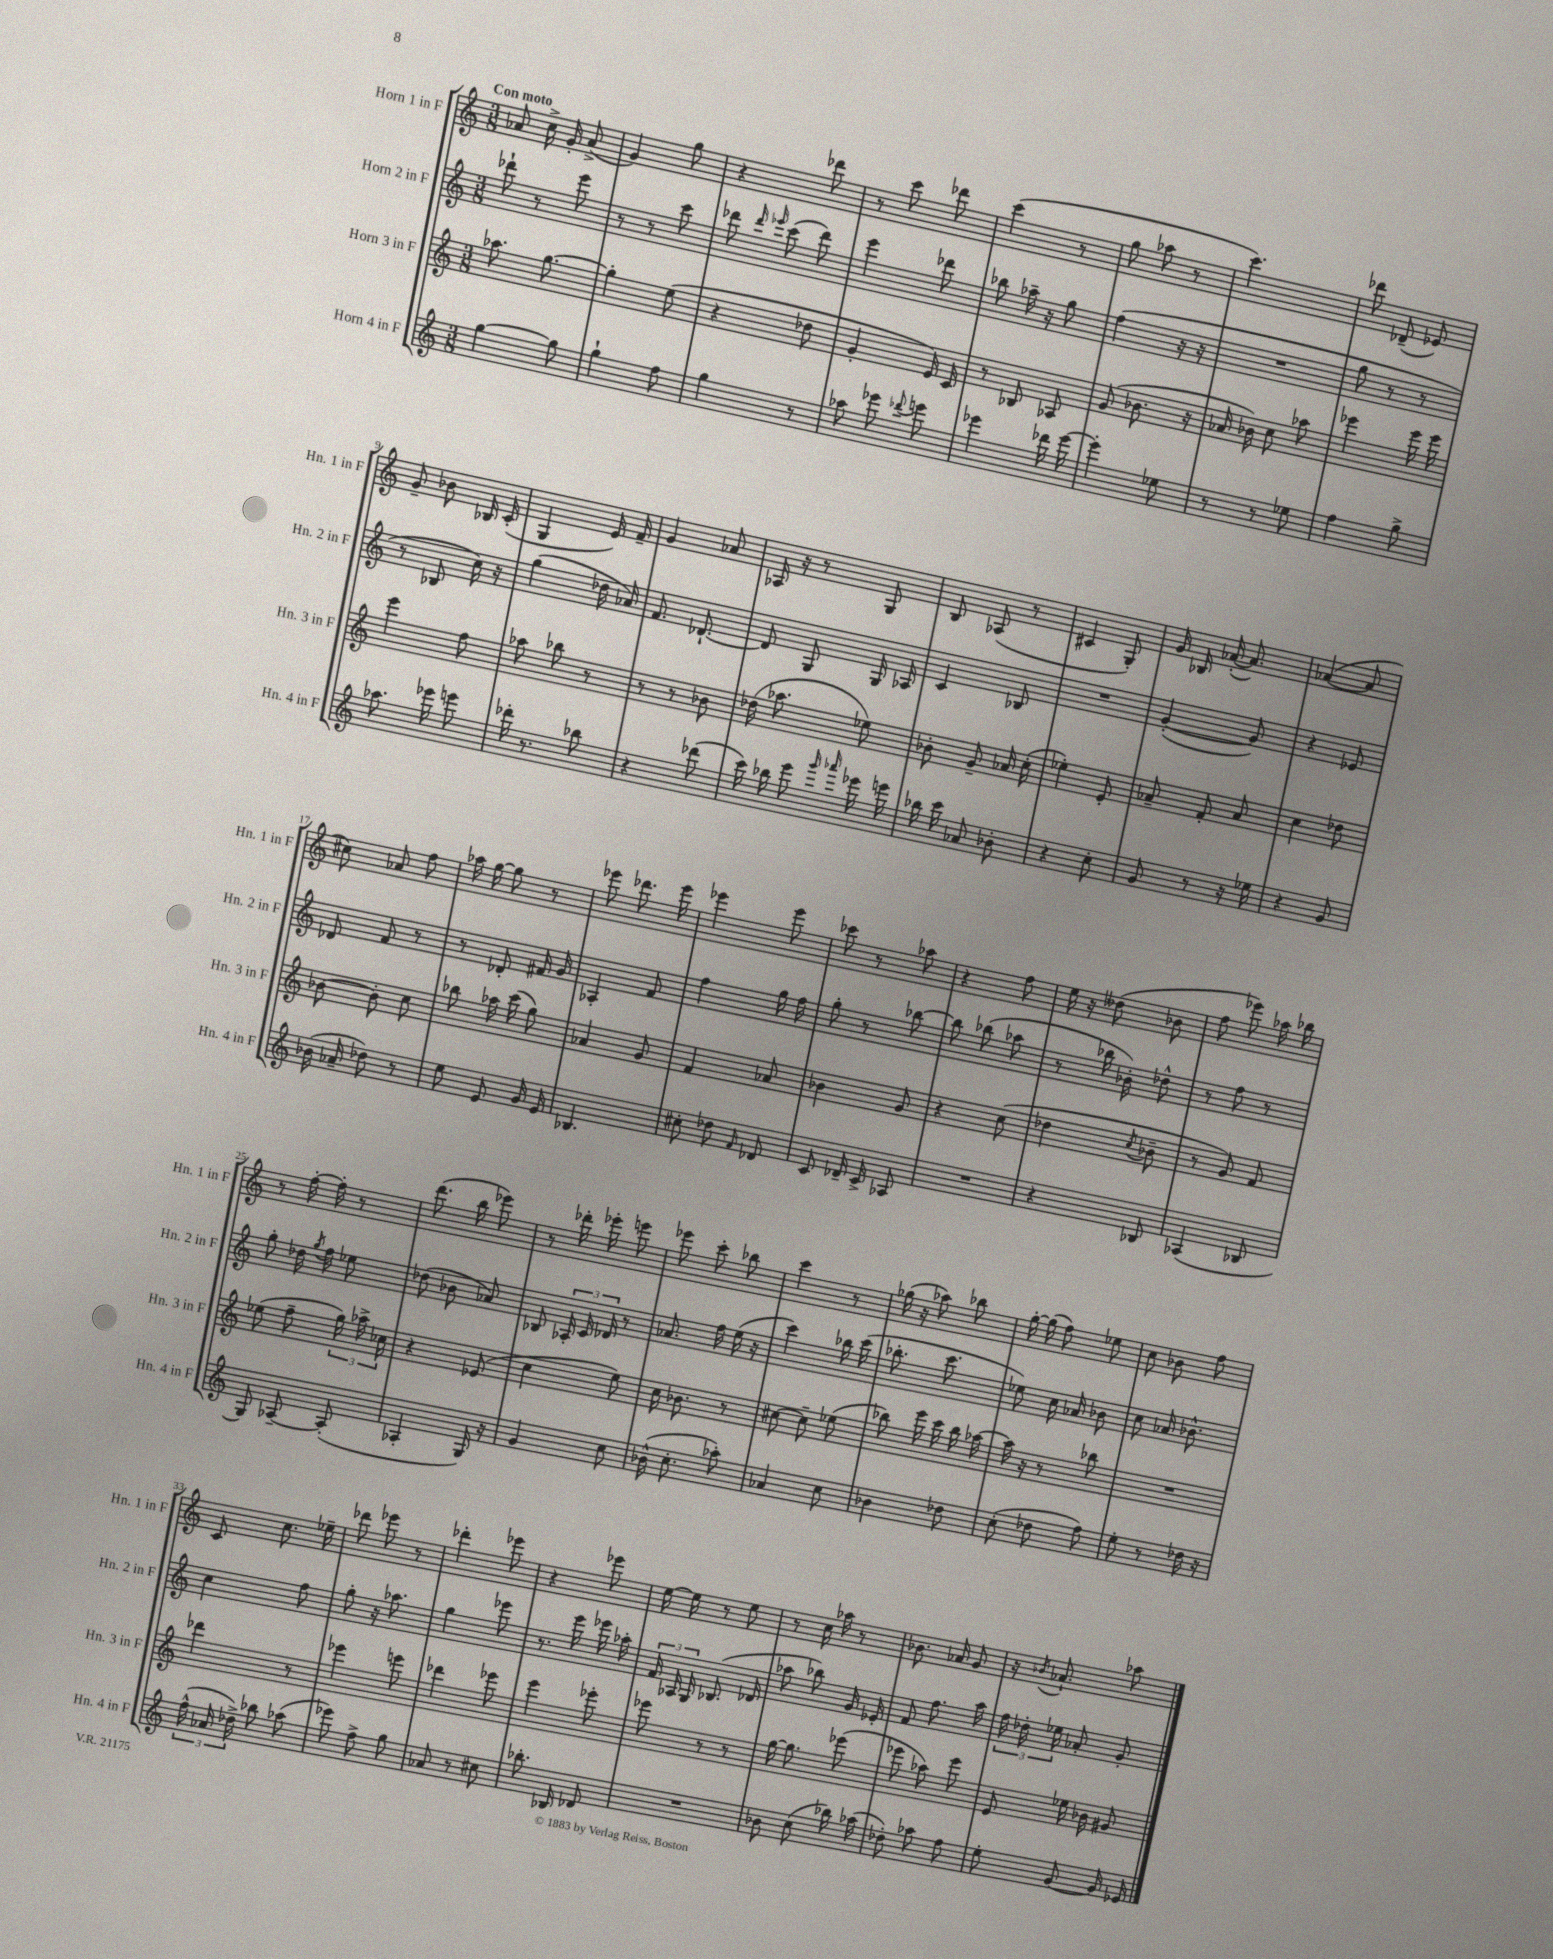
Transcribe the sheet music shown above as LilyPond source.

<<
\new StaffGroup <<
\new Staff = "s0" \with { instrumentName = "Horn 1 in F" shortInstrumentName = "Hn. 1 in F" } {
    \clef treble \key c \major \numericTimeSignature \time 3/8 \tempo "Con moto"
    \autoBeamOff aes'8 c''16-> g'16-. aes'8->( |
    g'4) g''8 |
    r4 des'''8 |
    r8 c'''8 des'''8 |
    c'''4( r8 |
    g''8 aes''8 r8 |
    c'''4.) |
    des'''8 des'8--( ees'8) |
    g'8-- bes'8 bes16 c'16-.( |
    g4 e'16) f'16-- |
    g'4 aes'8 |
    aes16 r16 r8 g8 |
    b8 aes8( r8 |
    cis'4 g8-.) |
    g'16 bes16 aes'16~-.( aes'8.) |
    aes'4~( aes'8 |
    cis''8) aes'8 f''8 |
    aes''16 g''16~ g''8 r8 |
    ees'''8 des'''8. ees'''16 |
    ees'''4 ees'''8 |
    ces'''8 r8 aes''8 |
    r4 f''8 |
    e''16 r16 deses''8( bes'8 |
    f''8 ees'''8) aes''16 bes''16 |
    r8 f''16~-. f''16-. r8 |
    d'''8.( b''16 ees'''8) |
    r8 des'''16-. ees'''16-. e'''8 |
    ees'''8 c'''8-. bes''8 |
    c'''4 r8 |
    ges''16( r16 aes''8) bes''8 |
    g''16~-. g''16( f''8) ees''8 |
    c''8 bes'8 f''8 |
    c'8 c''8. ees''16-- |
    des'''8 ees'''8 r8 |
    des'''4-. ees'''8 |
    r4 ees'''8 |
    e''16~ e''16 r8 e''8 |
    r8 c''16 aes''16 r8 |
    bes'8. aes'16 g'8 |
    r16 \acciaccatura { bes'8 } aes'8.-! aes''8 \bar "|." |
}
\new Staff = "s1" \with { instrumentName = "Horn 2 in F" shortInstrumentName = "Hn. 2 in F" } {
    \clef treble \key c \major \numericTimeSignature \time 3/8
    \autoBeamOff des'''8-! r8 e'''8 |
    r8 r8 c'''8 |
    des'''8 \grace { des'''16 ees'''16 } c'''8( des'''8) |
    e'''4 des'''8 |
    bes''8 aes''16-- r16 g''8 |
    f''4( r16 r16 |
    R4. |
    g''8 r8 r8 |
    r8 bes8 c''16) r16 |
    g''4( des''16 aes'16) |
    f'8. des'8.~-! |
    des'8 g8 g16 aes16 |
    c'4 bes8 |
    R4. |
    g'4~-.( g'8) |
    r4 ees'8 |
    des'8 f'8 r8 |
    r8 des'8-. fis'16 g'16 |
    aes4-. f'8 |
    f''4 g''16 f''16 |
    g''8-. r8 bes''8~ |
    bes''8 bes''8( aes''8 |
    r8 bes''16 bes'16-.) des''8-^ |
    r8 f''8 r8 |
    g''8-. des''16 \acciaccatura { g''8 } f''16 ees''8 |
    des''8( bes'8 aes'8) |
    bes8 \tuplet 3/2 { aes16-. c'16 des'16 } r8 |
    aes'8. f''16 e''16( r16 |
    c'''4) bes''16 c'''16( |
    bes''8.-. c'''8. |
    ees''8) c''16 aes'16 bes'8 |
    c''8 aes'16 bes'8.-^ |
    c''4 f''8 |
    g''8-. r16 aes''8. |
    g''4 ees'''8 |
    r8. e'''16 ees'''16 aes''16-. |
    \tuplet 3/2 { f'16 aes16 g16 } bes8.( des'16 |
    aes''8 bes''8) g'16 ees'16-. |
    f'8 f''8. a''16 |
    \tuplet 3/2 { f''16 des''16-. ees''16 } aes'8-. g'8-. \bar "|." |
}
\new Staff = "s2" \with { instrumentName = "Horn 3 in F" shortInstrumentName = "Hn. 3 in F" } {
    \clef treble \key c \major \numericTimeSignature \time 3/8
    \autoBeamOff aes''8. g''8.~ |
    g''4-. e''8( |
    r4 des''8 |
    g'4-. e'16) c'16 |
    r8 bes8 aes8 |
    g'8( bes'8. r16 |
    aes'16 bes'16) c''8 aes''8 |
    ees'''4 ees'''16 ees'''16 |
    e'''4 f''8 |
    aes''8 bes''8 r8 |
    r8 r8 bes'8 |
    des''16( aes''8. ees''8) |
    bes'8-. g'8-- aes'16 c''16-.( |
    ees''4-.) e'8-. |
    aes'8-- f'8-. aes'8 |
    c''4 des''8 |
    bes'8~ bes'8-. c''8 |
    bes''8 aes''16 c'''16( g''8) |
    aes'4 g'8 |
    f'4 aes'8 |
    bes'4 g'8 |
    r4 c''8( |
    des''4 \acciaccatura { c''8 } bes'8-- |
    r8 g'8) f'8 |
    ees''8( f''8-- \tuplet 3/2 { g''16) aes''16-> ces''16 } |
    r4 ees'8( |
    c''4 e''8) |
    c''16 bes'8. r8 |
    cis''8~ cis''8-- ees''8( |
    bes''8) e'''16 c'''16 bes''16 aes''16~ |
    aes''16 r16 r8 bes''8 |
    R4. |
    des'''4 r8 |
    ees'''4 e'''8 |
    des'''4 ees'''8 |
    e'''4 ees'''8-. |
    ees'''8 r8 r8 |
    g''16~ g''8. ees'''8( |
    ees'''8 aes''8) ees'''8 |
    e'8 ees''16 bes'16 gis'8 \bar "|." |
}
\new Staff = "s3" \with { instrumentName = "Horn 4 in F" shortInstrumentName = "Hn. 4 in F" } {
    \clef treble \key c \major \numericTimeSignature \time 3/8
    \autoBeamOff g''4~ g''8 |
    g''4-! f''8 |
    g''4 r8 |
    aes''8 ees'''8 \appoggiatura { des'''8 } e'''8 |
    ees'''4 des'''16 ees'''16~ |
    ees'''4-. ees''8 |
    r8 r8 ees''8 |
    f''4 g''8-> |
    aes''8. ees'''16 e'''8 |
    des'''16-. r8. bes''8 |
    r4 des'''8( |
    c'''16) bes''16 e'''8 \grace { g'''16 aes'''16 } ees'''16 e'''16 |
    bes''16 c'''16 aes'8 bes'8-. |
    r4 c''8-. |
    g'8 r8 r16 ees''16 |
    r4 g'8 |
    bes'16( aes'16-- des''8) r8 |
    e''8 e'8 g'16 e'16 |
    bes4. |
    cis''8-. des''8 \grace { f'16 } des'8 |
    c'8 des'16-- c'16-> aes8 |
    R4. |
    r4 bes8 |
    aes4( bes8 |
    g8) aes8~-- aes8-.( |
    aes4-. g16) r16 |
    g'4 c''8 |
    bes'16-^( c''8.-. aes''8-.) |
    aes'4 c''8 |
    bes'4 des''8 |
    c''8-.( des''8 f''8) |
    e''8-. r8 des''16 r16 |
    \tuplet 3/2 { f''16-^( aes'16 des''16->) } bes''8 aes''8( |
    ees'''8) f''8-> g''8 |
    aes'8 r8 cis''8 |
    bes''8.-. bes16 des'8 |
    R4. |
    bes'8 c''8( bes''16) aes''16( |
    des''8-.) aes''8 f''8 |
    e''8-. g'8~ g'16 ees'16 \bar "|." |
}
>>
>>
